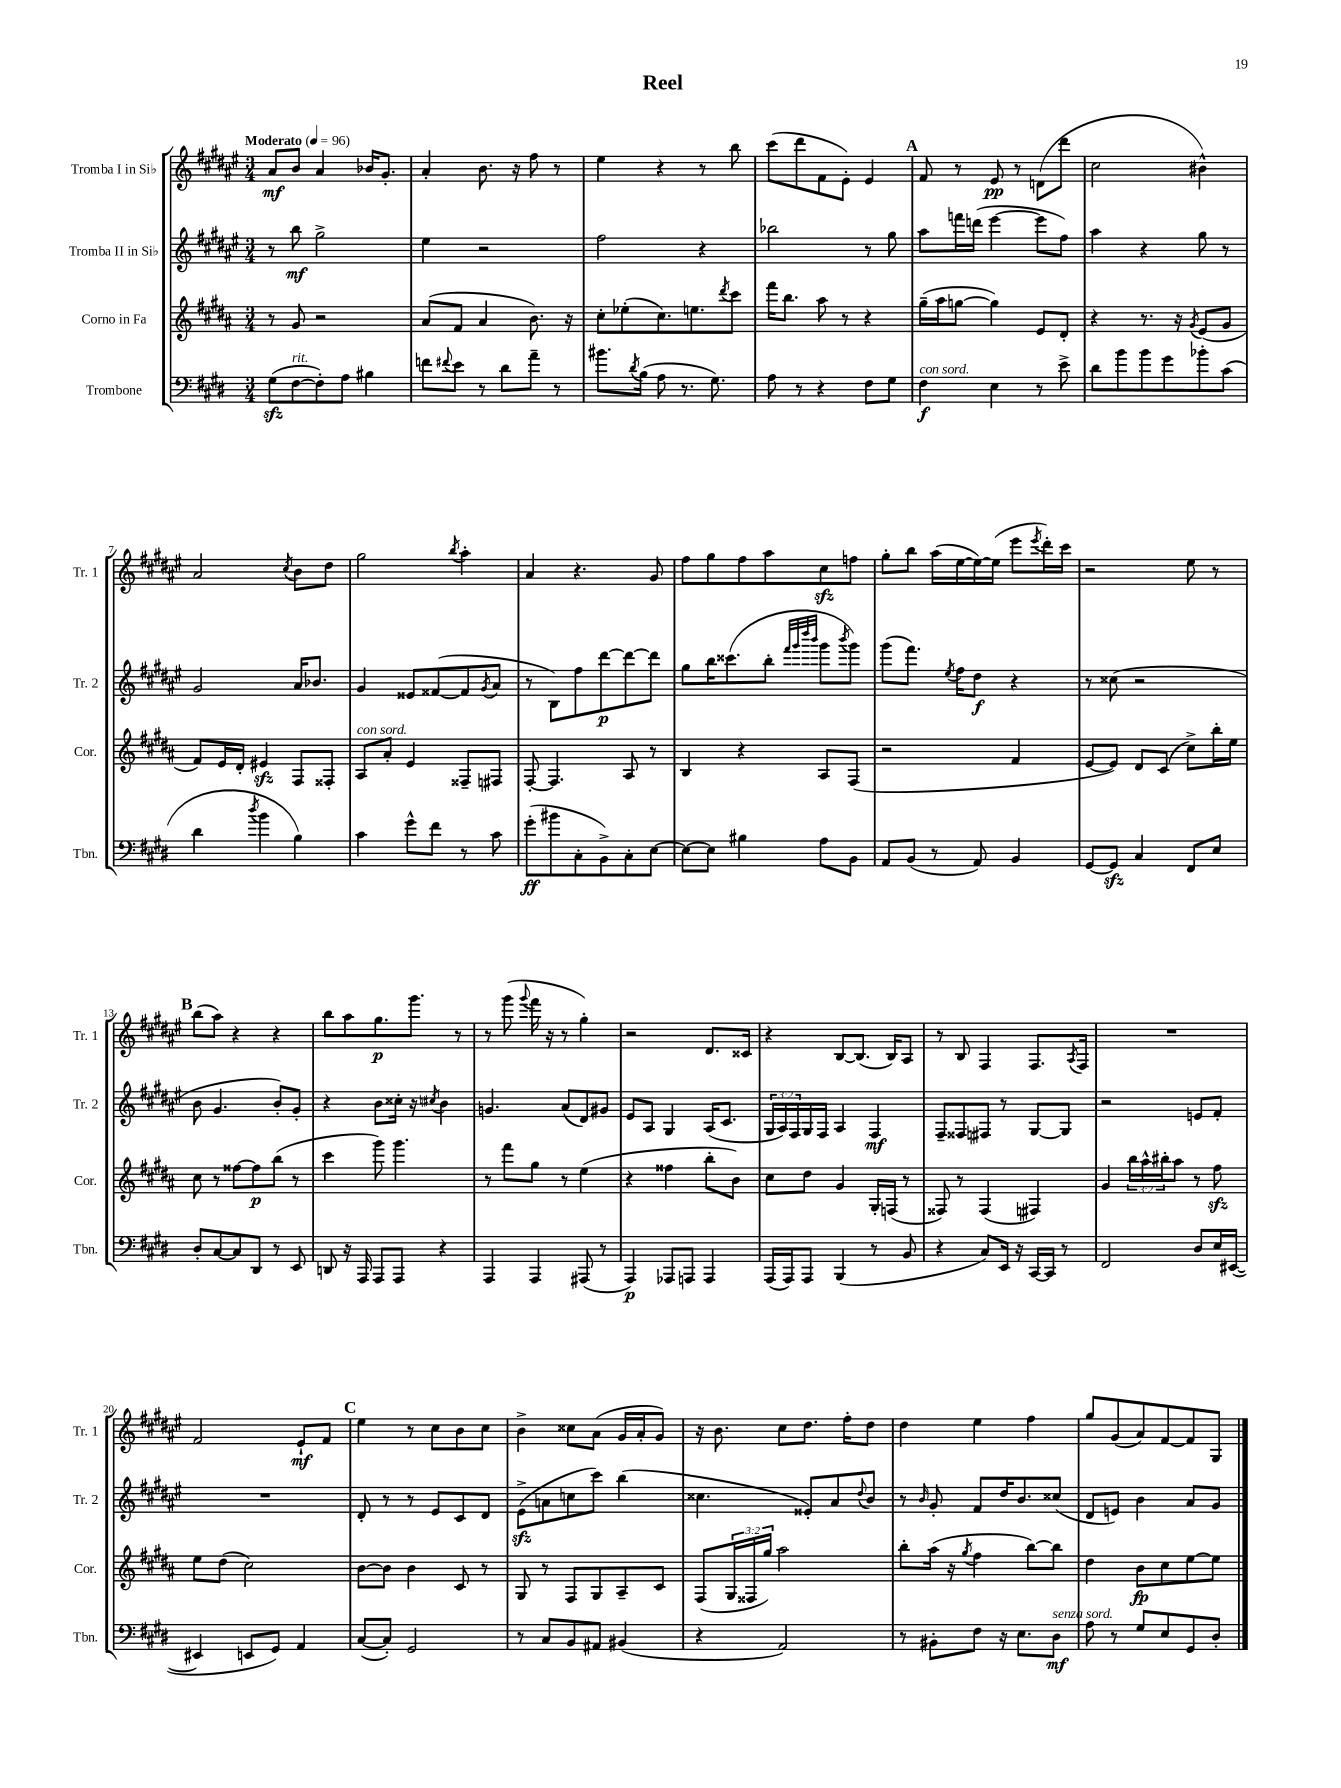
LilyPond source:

\header { title = "Reel" }
<<
\new StaffGroup <<
\new Staff = "s0" \with { instrumentName = "Tromba I in Sib" shortInstrumentName = "Tr. 1" } {
    \clef treble \key fis \major \numericTimeSignature \time 3/4 \tempo "Moderato" 4 = 96
    ais'8\mf b'8 ais'4 bes'16 gis'8.-. |
    ais'4-. b'8. r16 fis''8 r8 |
    eis''4 r4 r8 b''8 |
    cis'''8( dis'''8 fis'8 eis'8-.) eis'4 |
    \mark \markup { \bold "A" } fis'8 r8 eis'8\pp r8 d'8( dis'''8 |
    cis''2 bis'4-^) |
    ais'2 \acciaccatura { cis''8 } b'8 dis''8 |
    gis''2 \acciaccatura { b''8 } ais''4-. |
    ais'4 r4. gis'8 |
    fis''8 gis''8 fis''8 ais''8 cis''8\sfz f''8 |
    gis''8-. b''8 ais''16( eis''16~ eis''16~) eis''16( eis'''8 \acciaccatura { eis'''8 } dis'''16-.) cis'''16 |
    r2 eis''8 r8 |
    \mark \markup { \bold "B" } b''8( ais''8) r4 r4 |
    b''8 ais''8 gis''8.\p gis'''8. r8 |
    r8 gis'''8( \appoggiatura { gis'''8 } fis'''16 r16 r8 gis''4-.) |
    r2 dis'8. cisis'16 |
    r4 b8~ b8.( b16) ais8 |
    r8 b8 fis4 fis8. \acciaccatura { ais8 } fis16 |
    R2. |
    fis'2 eis'8-!\mf fis'8 |
    \mark \markup { \bold "C" } eis''4 r8 cis''8 b'8 cis''8 |
    b'4-> cisis''8 ais'8( gis'16 ais'16-. gis'8) |
    r16 b'8. cis''8 dis''8. fis''16-. dis''8 |
    dis''4 eis''4 fis''4 |
    gis''8 gis'8( ais'8) fis'8~ fis'8 gis8 \bar "|." |
}
\new Staff = "s1" \with { instrumentName = "Tromba II in Sib" shortInstrumentName = "Tr. 2" } {
    \clef treble \key fis \major \numericTimeSignature \time 3/4 \override Staff.TupletNumber.text = #tuplet-number::calc-fraction-text
    r8 b''8\mf gis''2-> |
    eis''4 r2 |
    fis''2 r4 |
    bes''2 r8 gis''8 |
    \mark \markup { \bold "A" } ais''8 f'''16 d'''16( eis'''4~ eis'''8 fis''8) |
    ais''4 r4 gis''8 r8 |
    gis'2 ais'16 bes'8. |
    gis'4 eisis'8 fisis'8~( fisis'8 \acciaccatura { gis'8 } ais'8 |
    r8 b8) fis''8 dis'''8~\p dis'''8~ dis'''8 |
    gis''8 b''16 cisis'''8.( b''8-. \grace { fis'''32 gis'''32 dis''''32 b'''32 } gis'''8 \acciaccatura { b'''8 } gis'''8) |
    gis'''8( fis'''8.) \acciaccatura { eis''8 } fis''16 dis''8\f r4 |
    r8 cisis''8( r2 |
    \mark \markup { \bold "B" } b'8 gis'4. b'8-.) gis'8-. |
    r4 b'8 cisis''16-. r16 \acciaccatura { cis''8 } b'4 |
    g'4. ais'8( dis'8) gis'8 |
    eis'8 ais8 gis4 ais16( cis'8. |
    \tuplet 3/2 { gis16 ais16) fis16 } gis16 fis16 ais4 fis4\mf |
    fis8-- fisis8 fis8 r8 gis8~ gis8 |
    r2 e'8 fis'8-. |
    R2. |
    \mark \markup { \bold "C" } dis'8-. r8 r8 eis'8 cis'8 dis'8 |
    eis'8->\sfz( a'8 c''8 cis'''8) b''4( |
    cisis''4. eisis'8-.) ais'8 \appoggiatura { dis''8 } b'8 |
    r8 \grace { b'16 } gis'8-. fis'8 dis''16 b'8. cisis''8( |
    dis'8 e'8) b'4 ais'8 gis'8 \bar "|." |
}
\new Staff = "s2" \with { instrumentName = "Corno in Fa" shortInstrumentName = "Cor." } {
    \clef treble \key b \major \numericTimeSignature \time 3/4 \override Staff.TupletNumber.text = #tuplet-number::calc-fraction-text
    r8 gis'8 r2 |
    ais'8( fis'8 ais'4 b'8.) r16 |
    cis''8-. ees''8-.( cis''8.) e''8. \acciaccatura { dis'''8 } cis'''8 |
    fis'''16 b''8. ais''8 r8 r4 |
    \mark \markup { \bold "A" } gis''16--( ais''16 g''8~ g''4) e'8 dis'8-. |
    r4 r8. r16 \acciaccatura { gis'8 } e'8( gis'8 |
    fis'8) e'16 dis'16-. eis'4\sfz fis8 fisis8-. |
    ais8^\markup { \italic "con sord." } ais'8-. e'4 fisis8-- fis8 |
    fis8~-. fis4. ais8 r8 |
    b4 r4 ais8 fis8( |
    r2 fis'4 |
    e'8~ e'8) dis'8 cis'8( cis''8->) b''16-. e''16 |
    \mark \markup { \bold "B" } cis''8 r8 fisis''8~ fisis''8\p b''8( r8 |
    cis'''4 gis'''8) gis'''4. |
    r8 fis'''8 gis''8 r8 e''4( |
    r4 fisis''4 b''8-. b'8) |
    cis''8 dis''8 gis'4 gis16-. f16( r8 |
    fisis8) r8 fisis4( fis4) |
    gis'4 \tuplet 3/2 { b''16 ais''16-^ bis''16-. } ais''8 r8 fis''8\sfz |
    e''8 dis''8( cis''2) |
    \mark \markup { \bold "C" } b'8~ b'8 b'4 cis'8 r8 |
    gis8 r8 fis8 gis8 ais8-- cis'8 |
    fis8( \tuplet 3/2 { gis16 fisis16 gis''16) } ais''2 |
    b''8-. ais''16( r16 \acciaccatura { gis''8 } fis''4 b''8~) b''8 |
    dis''4 b'8\fp cis''8 e''8~ e''8 \bar "|." |
}
\new Staff = "s3" \with { instrumentName = "Trombone" shortInstrumentName = "Tbn." } {
    \clef bass \key e \major \numericTimeSignature \time 3/4
    gis8\sfz( fis8~^\markup { \italic "rit." } fis8-.) a8 bis4 |
    f'8 \appoggiatura { fis'8 } e'8 r8 dis'8 a'8-- r8 |
    bis'8. \acciaccatura { dis'8 } b16( a8 r8. gis8.) |
    a8 r8 r4 fis8 gis8 |
    \mark \markup { \bold "A" } fis4\f^\markup { \italic "con sord." } e4 r8 e'8-> |
    dis'8 b'8 b'8 gis'8 bes'8-. cis'8( |
    dis'4 \acciaccatura { dis''8 } b'4 b4) |
    cis'4 gis'8-^ fis'8 r8 cis'8 |
    gis'8-.\ff( bis'8 cis8-. b,8->) cis8-. e8~ |
    e8~ e8 bis4 a8 b,8 |
    a,8 b,8( r8 a,8) b,4 |
    gis,8~ gis,8\sfz cis4 fis,8 e8 |
    \mark \markup { \bold "B" } dis8-. cis8~ cis8 dis,8 r8 e,8 |
    d,8 r16 a,,16 a,,8 a,,8 r4 |
    a,,4 a,,4 ais,,8( r8 |
    a,,4\p) aes,,8 a,,8 a,,4 |
    a,,16( a,,16) a,,8 b,,4( r8 b,8 |
    r4 cis8) e,16 r16 cis,16~ cis,16 r8 |
    fis,2 dis8 e16 eis,16~( |
    eis,4 e,8 gis,8) a,4 |
    \mark \markup { \bold "C" } cis8~( cis8-.) gis,2 |
    r8 cis8 b,8 ais,8 bis,4( |
    r4 a,2) |
    r8 bis,8-. fis8 r16 e8. dis8\mf^\markup { \italic "senza sord." } |
    a8 r8 gis8 e8 gis,8 dis8-. \bar "|." |
}
>>
>>
